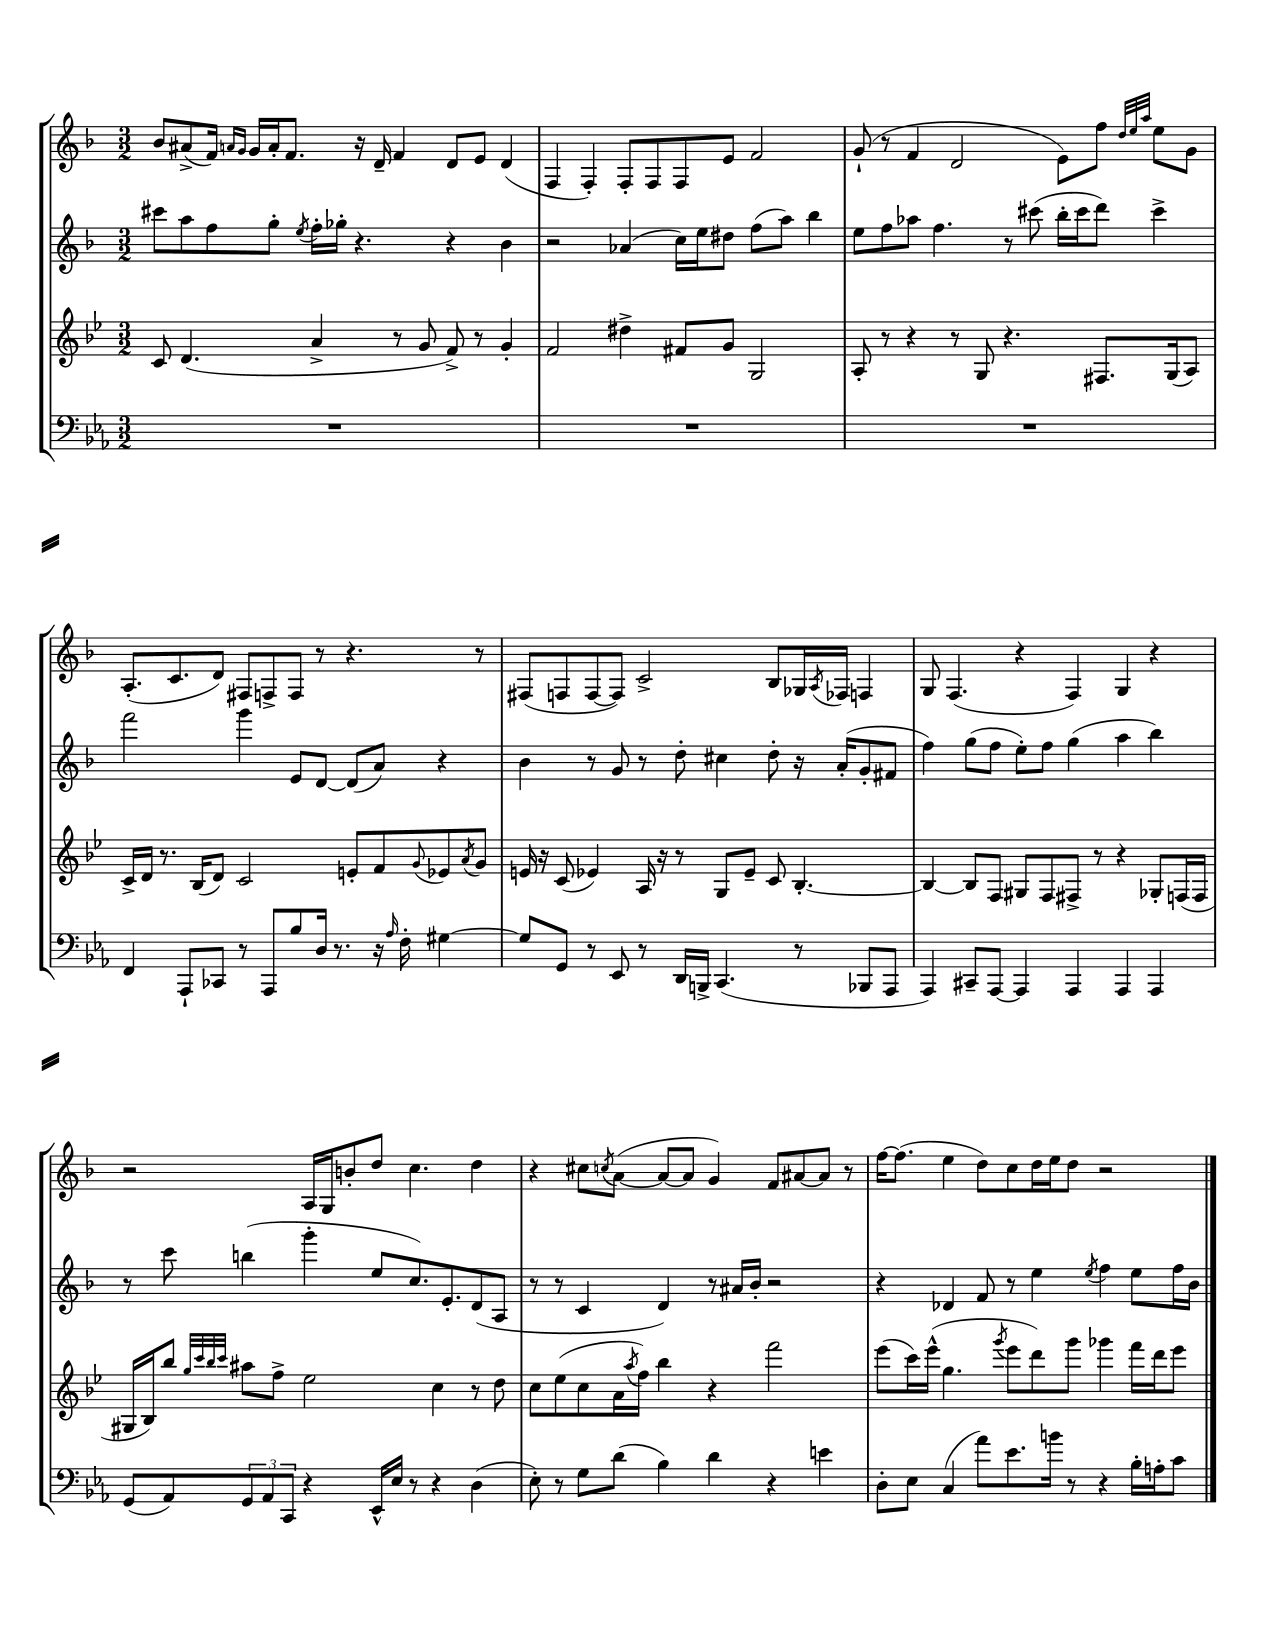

**kern	**kern	**kern	**kern
*part4	*part3	*part2	*part1
*staff4	*staff3	*staff2	*staff1
*clefF4	*clefG2	*clefG2	*clefG2
*k[b-e-a-]	*k[b-e-]	*k[b-]	*k[b-]
*M3/2	*M3/2	*M3/2	*M3/2
=94	=94	=94	=94
1.r	8c/	8ccc#X\L	8b-/L
.	(4.d/	8aa\	(8a#X^/
.	.	8ff\	16f/Jk)
.	.	.	16qqan/LL
.	.	.	16qqg/JJ
.	.	.	16g/LL
.	.	8gg'\J	16a'/J
.	.	.	8.f/J
.	.	8qee/	.
.	4a^/	16ff'\LL	.
.	.	16gg-X'\JJ	.
.	.	4.r	16r
.	.	.	16d~/
.	8r	.	4f/
.	8g/	.	.
.	8f^/)	4r	8d/L
.	8r	.	8e/J
.	4g'/	4b-\	(4d/
=95	=95	=95	=95
1.r	2f/	2r	4F/
.	.	.	4F'/)
.	4dd#X^\	(4a-X/	8F'/L
.	.	.	8F/
.	8f#X/L	16cc\LL)	8F/
.	.	16ee\J	.
.	8g/J	8dd#X\J	8e/J
.	2G/	(8ff\L	2f/
.	.	8aa\J)	.
.	.	4bb-\	.
=96	=96	=96	=96
1.r	8A'/	8ee\L	(8g`/
.	8r	8ff\	8r
.	4r	8aa-X\J	4f/
.	.	4.ff\	.
.	8r	.	2d/
.	8G/	.	.
.	4.r	8r	.
.	.	(8ccc#X\	.
.	.	16bb-'\LL	8e\L)
.	.	16ccc#\J	.
.	8.F#X/L	8ddd\J)	8ff\J
.	.	.	32qqdd/LLL
.	.	.	32qqee/
.	.	.	32qqaa/JJJ
.	.	4ccc#^\	8ee\L
.	(16G/k	.	.
.	8A/J)	.	8g\J
!!LO:LB:g=z
=97	=97	=97	=97
4FF/	16c^/LL	2fff\	(8.A'/L
.	16d/JJ	.	.
.	8.r	.	.
.	.	.	8.c/
8AAA-`/L	.	.	.
.	(16B-/KL	.	.
8CC-X/J	8d/J)	.	8d/J)
8r	2c/	4ggg\	8F#X/L
8AAA-/L	.	.	8Fn^/
8B-/	.	8e/L	8F/J
16D/Jk	.	[8d/J	8r
8.r	.	.	.
.	8en'/L	(8d/L]	4.r
16r	8f/	8a/J)	.
16qqA-/	.	.	.
16F'\	.	.	.
.	8qqg/	.	.
[4G#X\	8e-X/	4r	.
.	8qa/	.	.
.	8g/J	.	8r
=98	=98	=98	=98
8G#/L]	16en/	4b-\	(8F#X/L
.	16r	.	.
8GG/J	(8c/	.	8Fn/
8r	4e-X/)	8r	[8F/
8EE-/	.	8g/	8F/J])
8r	16A/	8r	2c^/
.	16r	.	.
16DD/LL	8r	8dd'\	.
16BBBn^/JJ	.	.	.
(4.CC/	8G/L	4cc#X\	.
.	8e-~/J	.	.
.	8c/	8dd'\	8B-/L
8r	[4.B-'/	16r	16G-X/L
.	.	.	8qA/
.	.	(16a'/KL	16F-X/JJ
8BBB-X/L	.	8g'/	4Fn/
8AAA-/J	.	8f#X/J	.
=99	=99	=99	=99
4AAA-/)	4B-/_	4ff\)	8G/
.	.	.	(4.F/
8CC#X~/L	8B-/L]	(8gg\L	.
[8AAA-/J	8F/J	8ff\J	.
4AAA-/]	8G#X/L	8ee'\L)	4r
.	8F/	8ff\J	.
4AAA-/	8F#X^/J	(4gg\	4F/)
.	8r	.	.
4AAA-/	4r	4aa\	4G/
4AAA-/	8G-X'/L	4bb-\)	4r
.	(16Fn/L	.	.
.	16F/JJ	.	.
!!LO:LB:g=z
=100	=100	=100	=100
(8GG/L	16G#X/LL	8r	2r
.	16B-/J)	.	.
8AA-/)	8bb-/J	8ccc\	.
.	32qqgg/LLL	.	.
.	32qqccc/	.	.
.	32qqbb-/	.	.
.	32qqccc/JJJ	.	.
12GG/	8aa#X\L	(4bbn\	.
12AA-/	.	.	.
.	8ff^\J	.	.
12CC/J	.	.	.
4r	2ee-\	4ggg'\	16A/LL
.	.	.	16G/J
.	.	.	8bn'/
16EE-^^/LL	.	8ee/L	8dd/J
16E-/JJ	.	.	.
8r	.	8.cc/)	4.cc\
4r	4cc\	.	.
.	.	8.e'/	.
(4D\	8r	(8d/	4dd\
.	8dd\	8A/J	.
=101	=101	=101	=101
8E-'\)	8cc\L	8r	4r
8r	(8ee-\	8r	.
8G\L	8cc\	4c/	8cc#X\L
.	.	.	8qccn/
(8d\J	16a\L	.	([8a\J
.	8qaa/	.	.
.	16ff\JJ)	.	.
4B-\)	4bb-\	4d/)	8a/L_
.	.	.	8a/J]
4d\	4r	8r	4g/)
.	.	16a#X/LL	.
.	.	16b-'/JJ	.
4r	2fff\	2r	8f/L
.	.	.	[8a#X/
4en\	.	.	8a#/J]
.	.	.	8r
=102	=102	=102	=102
8D'\L	(8eee-\L	4r	[16ff\KL
.	.	.	(8.ff\J]
8E-\J	16ccc\L)	.	.
.	(16eee-^^\JJ	.	.
(4C/	4.gg\	4d-X/	4ee\
8a-\L)	.	8f/	8dd\L)
.	8qggg/	.	.
8.e-\	8eee-\L	8r	8cc\
.	8ddd\)	4ee\	16dd\L
16bn\Jk	.	.	16ee\J
8r	8ggg\J	.	8dd\J
.	.	8qee/	.
4r	4ggg-X\	4ff\	2r
16B-'\LL	16fff\LL	8ee\L	.
16An'\J	16ddd\J	.	.
8c\J	8eee-\J	16ff\L	.
.	.	16b-\JJ	.
==	==	==	==
*-	*-	*-	*-
